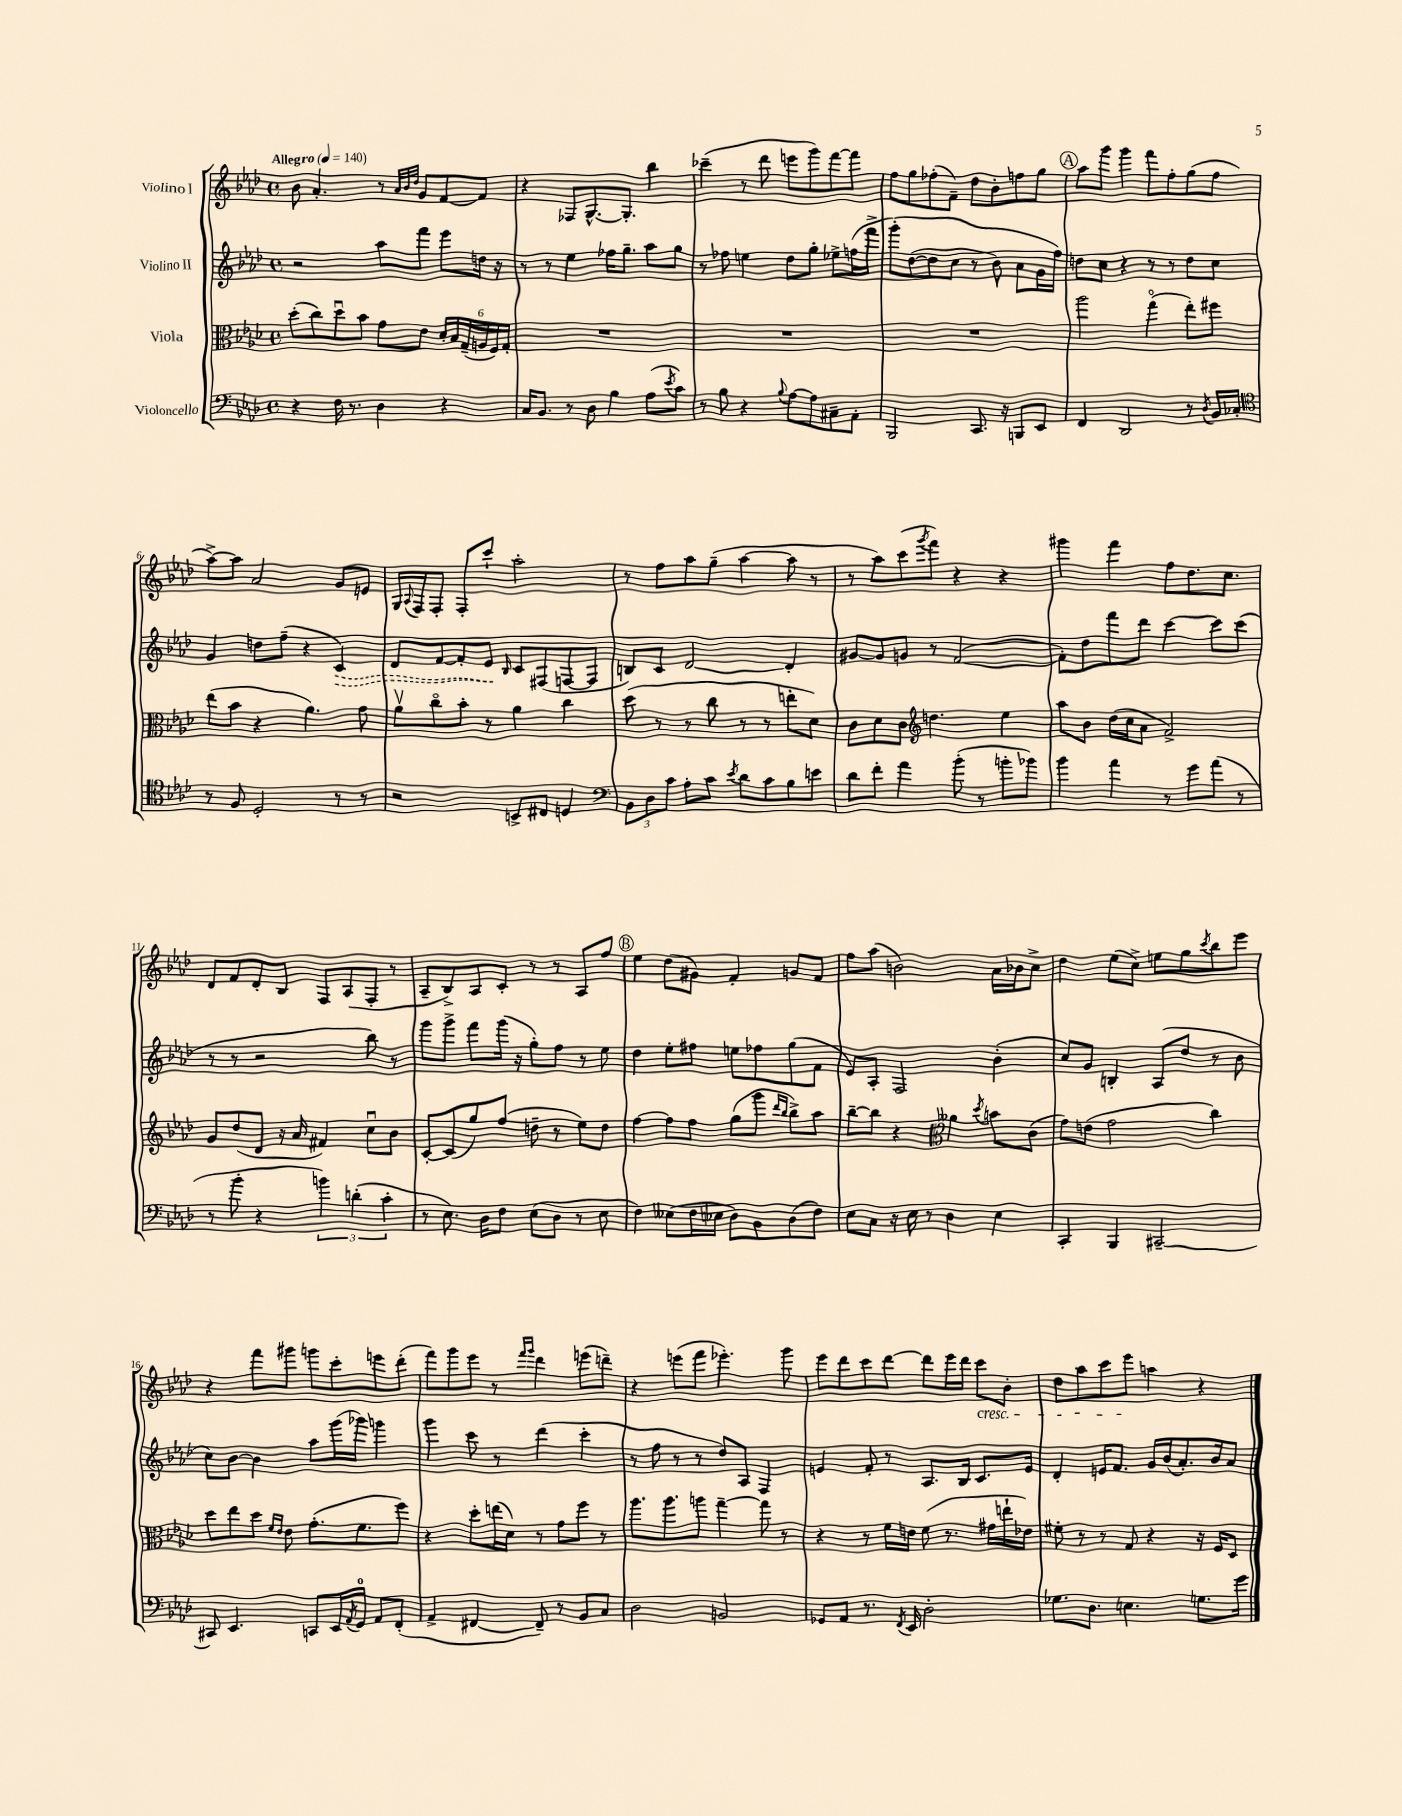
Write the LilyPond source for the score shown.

<<
\new StaffGroup <<
\new Staff = "s0" \with { instrumentName = "Violino I" } {
    \clef treble \key aes \major \defaultTimeSignature \time 4/4 \tempo "Allegro" 4 = 140
    bes'8 aes'4.-. r8 \grace { aes'32 bes'32 des''32 } g'8 f'8~ f'8 |
    r4 fes8 g8.~-^ g8.-. bes''4 |
    ces'''4--( r8 des'''8 e'''8 g'''8) f'''8~ f'''8 |
    f''8 g''8 fes''8-.( f'8--) des''8 bes'8-. f''8 g''8 |
    \mark \markup { \circle "A" } aes''8 g'''8 g'''4 f'''8 f''8-. g''8( f''8 |
    aes''8~->) aes''8 aes'2 g'8 e'8 |
    g16 \appoggiatura { aes8 } f16 f8-. f8-. c'''8-! aes''2-. |
    r8 f''8 aes''8 g''8--( aes''4~ aes''8 r8 |
    r8 aes''8) c'''8( \acciaccatura { g'''8 } f'''8) r4 r4 |
    gis'''4 f'''4 f''8 des''8. c''8. |
    des'8 f'8 des'8-. bes8 f8 aes8( f8-. r8 |
    aes8-- bes8->) aes8 c'8-. r8 r8 aes8 f''8 |
    \mark \markup { \circle "B" } ees''4 des''8( gis'8) f'4-. g'8 f'8 |
    f''8 aes''8( b'2) aes'16 bes'16 c''8-> |
    des''4 ees''8( c''8->) e''8 g''8 \acciaccatura { c'''8 } bes''8 ees'''8 |
    r4 f'''8 gis'''8 g'''8 c'''8-. e'''8 des'''8-.( |
    f'''8) g'''8 ees'''8 r8 \grace { f'''16 g'''16 } des'''4 e'''8( d'''8--) |
    r4 e'''8( f'''8 ees'''4.-.) g'''8 |
    ees'''8 des'''8 c'''8 des'''8~ des'''8 ees'''16 des'''16 c'''8\cresc bes'8-. |
    des''8 aes''8 c'''8 ees'''8\! a''4 r4 \bar "|." |
}
\new Staff = "s1" \with { instrumentName = "Violino II" } {
    \clef treble \key aes \major \defaultTimeSignature \time 4/4
    r2 aes''8 f'''8 ees'''8 d''16 r16 |
    r8 r8 ees''4 fes''16 g''8.-- aes''8 g''8 |
    r8 fes''8 e''4 des''8 g''8-. ees''8-> f''16( f'''16-> |
    g'''8-.)\( des''8~( des''8 c''8 r8 bes'8) aes'8 g'16 f''16\) |
    \mark \markup { \circle "A" } d''8 c''8 r4 r8 r8 d''8 c''8 |
    g'4 d''8 f''8--( r4 \once \override Hairpin.style = #'dashed-line c'4\>) |
    des'8 f'8~ f'8-. ees'8\! \grace { bes16 } c'8 fis8( f8~ f8 |
    b8) c'8 des'2~ des'4-. |
    gis'8~ gis'8 g'8 r8 f'2~( |
    f'8-.) des''8 f'''8 des'''8 c'''4~ c'''8 c'''8( |
    r8 r8 r2 bes''8) r8 |
    g'''8 g'''8-> f'''8 g'''16( r16 g''8-.) f''8 r8 ees''8 |
    \mark \markup { \circle "B" } des''4 ees''8-. fis''8 e''8 fes''8 g''8( f'8 |
    ees'8) aes8-. f2 bes'4-.( |
    c''8) g'8 b4-. aes8( des''8 r8 bes'8 |
    c''8) bes'8~ bes'4 aes''8 g'''16( ges'''16) g'''4 |
    g'''4 c'''8 r8 des'''4( c'''4-. |
    r8 f''8 r8 r8 des''8) aes8 f4 |
    e'4 f'8-. r8 aes8. bes16 c'8. e'16 |
    des'4-. e'16 f'8. g'16 bes'16( aes'8.-.) bes'16 aes'8 \bar "|." |
}
\new Staff = "s2" \with { instrumentName = "Viola" } {
    \clef alto \key aes \major \defaultTimeSignature \time 4/4
    des''8-.( c''8) des''8\downbow bes'8 g'8 ees'8 \tuplet 6/4 { des'16-. bes16 g16--( a16 f16) g16-. } |
    R1 |
    R1 |
    R1 |
    \mark \markup { \circle "A" } aes''2 g''4\flageolet( ees''8-.) fis''8 |
    ees''8( bes'8 r4 aes'4.) g'8 |
    aes'8\upbow c''8\flageolet bes'8-. r8 aes'4 c''4 |
    des''8( r8 r8 c''8 r8 r8 e''8-. des'8) |
    c'8 des'8 c'8 \clef treble d''4. ees''4 |
    aes''8 bes'8 des''16( c''16 aes'8 f'2->) |
    g'8 des''8( des'8 r16 aes'16 fis'4) c''8\downbow bes'8 |
    c'8~-. c'8( g''8) f''8( d''8-- r8 ees''8) d''8 |
    \mark \markup { \circle "B" } f''4~ f''8 f''8 g''8( g'''8 \grace { des'''16 bes''16 } bes''8->) aes''8 |
    bes''8~-- bes''8 r4 \clef alto aeses'4 \acciaccatura { des''8 } b'8 c'8( |
    g'8) e'8( g'2 c''4) |
    des''8 ees''8 des''8 \grace { f'16 ees'16 } ees'8 g'8.-.( f'8. f''8) |
    r4 des''8-. e''16( des'16) r8 g'8 f''8 r8 |
    aes''8. aes''8. a''8 g''4~-- g''8 r8 |
    r4 r8 f'16 e'16 f'8( r8. gis'16 e''16-! ees'16) |
    fis'8-. r8 r8 g8 r4 r16 f16 des8 \bar "|." |
}
\new Staff = "s3" \with { instrumentName = "Violoncello" } {
    \clef bass \key aes \major \defaultTimeSignature \time 4/4
    r4 f16 r8. des4 r4 |
    c16 bes,8. r8 des8 bes4 aes8( \acciaccatura { ees'8 } c'8) |
    r8 bes8 r4 \appoggiatura { bes8 } aes8~ aes8 cis8-- aes,8-. |
    bes,,2 c,8. r16 b,,8 ees,8 |
    \mark \markup { \circle "A" } f,4 des,2 r8 \acciaccatura { des8 } bes,16 ces16-. |
    \clef tenor r8 f8 des2-. r8 r8 |
    r2 b,8-> cis8 d4 |
    \clef bass \tuplet 3/2 { bes,8 des8 c'8 } aes8-. c'8 \acciaccatura { ees'8 } des'8 c'8 bes8 e'8 |
    des'8 f'8-. aes'4 bes'8-.( r8 b'8-. bes'8) |
    bes'4 aes'4 r8 g'8 aes'8( r8 |
    r8 bes'8-. r4 \tuplet 3/2 { b'4) d'4-.( c'4-. } |
    r8 ees8.) des16 f8 ees8( des8 r8 ees8 |
    \mark \markup { \circle "B" } f4) eeses8( f16 ees16 des8) bes,8 des8( f8) |
    ees8 c8 r16 ees16 r8 des4 ees4 |
    c,4-. bes,,4 cis,2~-- |
    cis,8 ees,4. c,8 ees,16 \acciaccatura { aes,8 } g,16-0 aes,8 f,8-.( |
    aes,4-> fis,4~ fis,8--) r8 bes,8 c8 |
    des2 b,2 |
    ges,8 aes,8 r8. \acciaccatura { f,8 } ees,16 des2-. |
    ges8. des8. e4. g8. g'16 \bar "|." |
}
>>
>>
